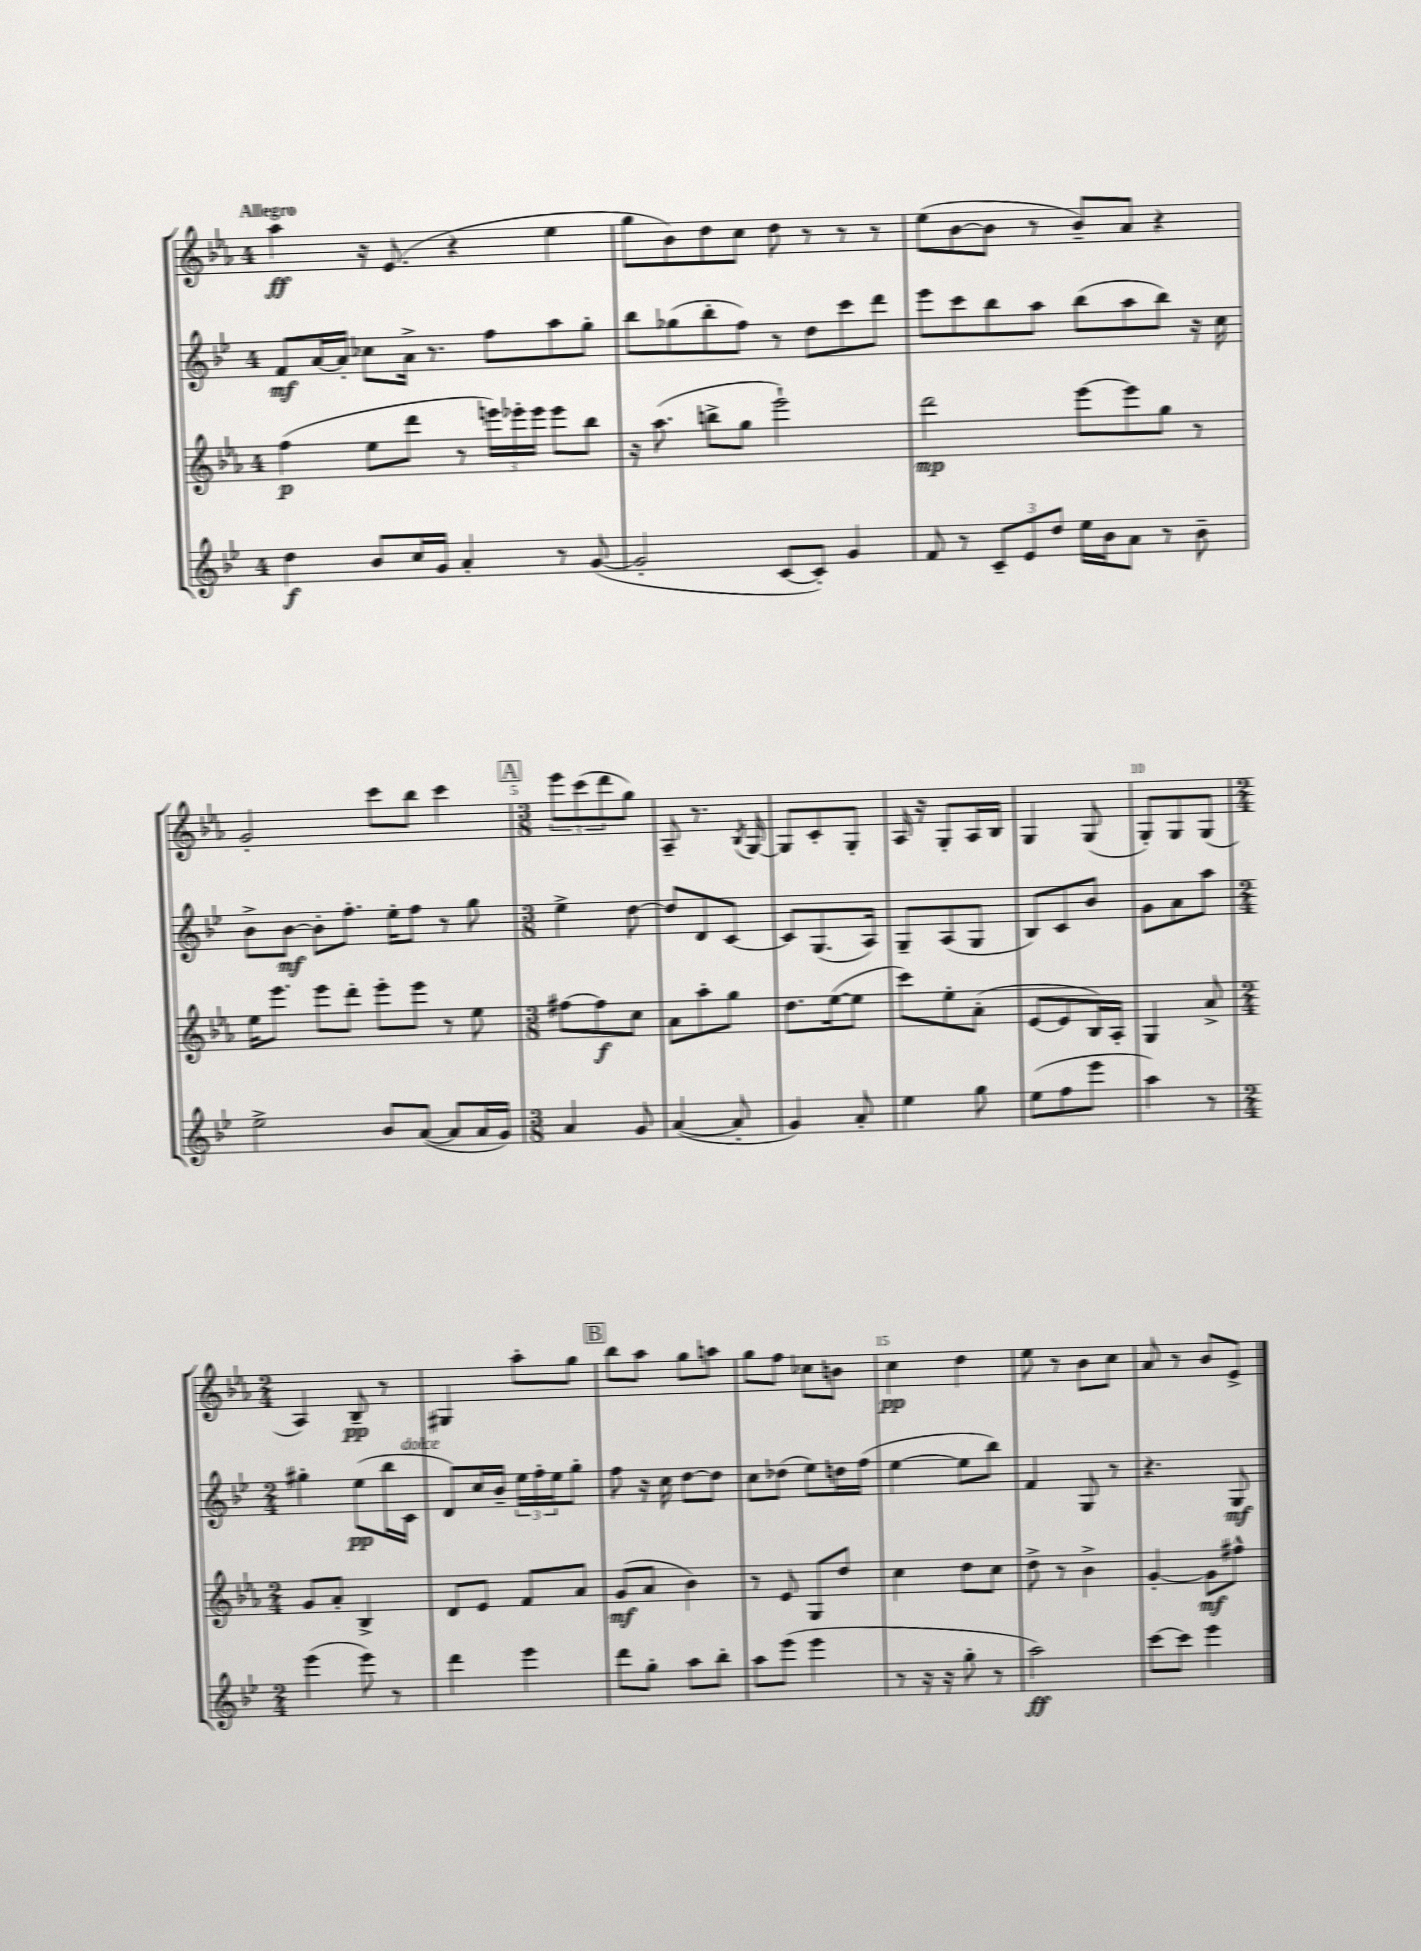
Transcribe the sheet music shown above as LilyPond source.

<<
\new StaffGroup <<
\new Staff = "s0" {
    \clef treble \key ees \major \once \override Staff.TimeSignature.style = #'single-digit \time 4/4 \tempo "Allegro"
    aes''4\ff r16 ees'8.( r4 ees''4 |
    g''8 bes'8) d''8 c''8 d''8 r8 r8 r8 |
    ees''8( bes'8~ bes'8 r8 bes'8--) aes'8 r4 |
    g'2-. c'''8 bes''8 c'''4 |
    \mark \markup { \box "A" } \numericTimeSignature \time 3/8 \tuplet 3/2 { ees'''8 c'''8( d'''8 } g''8) |
    aes8-- r8. \acciaccatura { bes8 } g16~ |
    g8 c'8-. g8-. |
    aes16 r16 g8-. aes16 bes16 |
    g4 g8( |
    g8-.) g8 g8( |
    \numericTimeSignature \time 2/4 aes4) bes8--\pp r8 |
    gis4 aes''8-. g''8 |
    \mark \markup { \box "B" } bes''8 aes''8 g''8 a''8 |
    g''8 f''8 ces''8 b'8 |
    c''4\pp d''4 |
    ees''8 r8 bes'8 c''8 |
    aes'8 r8 bes'8 ees'8-> \bar "|." |
}
\new Staff = "s1" {
    \clef treble \key bes \major \once \override Staff.TimeSignature.style = #'single-digit \time 4/4
    f'8\mf a'16~ a'16-. ces''8 a'16-> r8. f''8 a''8 g''8-. |
    bes''8 ges''8( bes''8-. f''8) r8 d''8 c'''8 d'''8 |
    ees'''8 c'''8 bes''8 a''8 bes''8( a''8 bes''8) r16 c''16 |
    bes'8-> bes'8~\mf bes'8-. f''8.-. ees''16-. f''8 r8 g''8 |
    \mark \markup { \box "A" } \numericTimeSignature \time 3/8 ees''4-> d''8~ |
    d''8 d'8 c'8~ |
    c'8 g8.( a16) |
    g8-- a8( g8 |
    bes8) c'8 bes'8 |
    g'8 a'8 a''8 |
    \numericTimeSignature \time 2/4 gis''4-. ees''8\pp( bes''16 c'16^\markup { \italic "dolce" } |
    d'8) c''16 bes'16-- \tuplet 3/2 { ees''16 f''16-. ees''16 } g''8-. |
    \mark \markup { \box "B" } f''8 r16 c''16 d''8~ d''8 |
    c''8 des''8( ees''8) d''16 f''16( |
    ees''4~ ees''8 bes''8) |
    f'4 g8 r8 |
    r4. g8\mf \bar "|." |
}
\new Staff = "s2" {
    \clef treble \key ees \major \once \override Staff.TimeSignature.style = #'single-digit \time 4/4
    f''4\p( ees''8 d'''8 r8 \tuplet 3/2 { e'''16) ees'''16-. ees'''16 } ees'''8 bes''8 |
    r16 aes''8.( b''8-> g''8 ees'''2-!) |
    d'''2\mp ees'''8~ ees'''8 g''8 r8 |
    ees''16 ees'''8. ees'''8 d'''8-. ees'''8-. ees'''8 r8 ees''8 |
    \mark \markup { \box "A" } \numericTimeSignature \time 3/8 fis''8~ fis''8\f c''8 |
    aes'8 aes''8-. g''8 |
    d''8. ees''16~( ees''8 |
    c'''8) ees''8-. aes'8-.( |
    ees'8~ ees'8 bes16) aes16-. |
    g4 aes'8-> |
    \numericTimeSignature \time 2/4 g'8 aes'8-. bes4-> |
    d'8 ees'8 f'8 aes'8 |
    \mark \markup { \box "B" } g'8\mf( aes'8 bes'4) |
    r8 ees'8 g8 d''8 |
    c''4 d''8 c''8 |
    d''8-> r8 bes'4-> |
    g'4~-. g'8\mf fis''8-^ \bar "|." |
}
\new Staff = "s3" {
    \clef treble \key bes \major \once \override Staff.TimeSignature.style = #'single-digit \time 4/4
    d''4\f bes'8 c''16 g'16 a'4-. r8 g'8~( |
    g'2-. c'8~ c'8-.) g'4 |
    f'8 r8 \tuplet 3/2 { c'8-- ees'8 d''8 } ees''16 bes'16 a'8 r8 bes'8-- |
    ees''2-> bes'8 a'8~( a'8 a'16 g'16) |
    \mark \markup { \box "A" } \numericTimeSignature \time 3/8 a'4 g'8 |
    a'4~( a'8-. |
    g'4) a'8-. |
    ees''4 g''8 |
    ees''8( f''8 ees'''8 |
    a''4) r8 |
    \numericTimeSignature \time 2/4 ees'''4( ees'''8) r8 |
    d'''4 ees'''4 |
    \mark \markup { \box "B" } d'''8 g''8-. a''8 bes''8-. |
    a''8 ees'''8( ees'''4 |
    r8 r16 r16 g''8-. r8 |
    a''2\ff) |
    c'''8~ c'''8 ees'''4 \bar "|." |
}
>>
>>
\layout { \context { \Score \override BarNumber.break-visibility = ##(#f #t #t) barNumberVisibility = #(every-nth-bar-number-visible 5) } }
